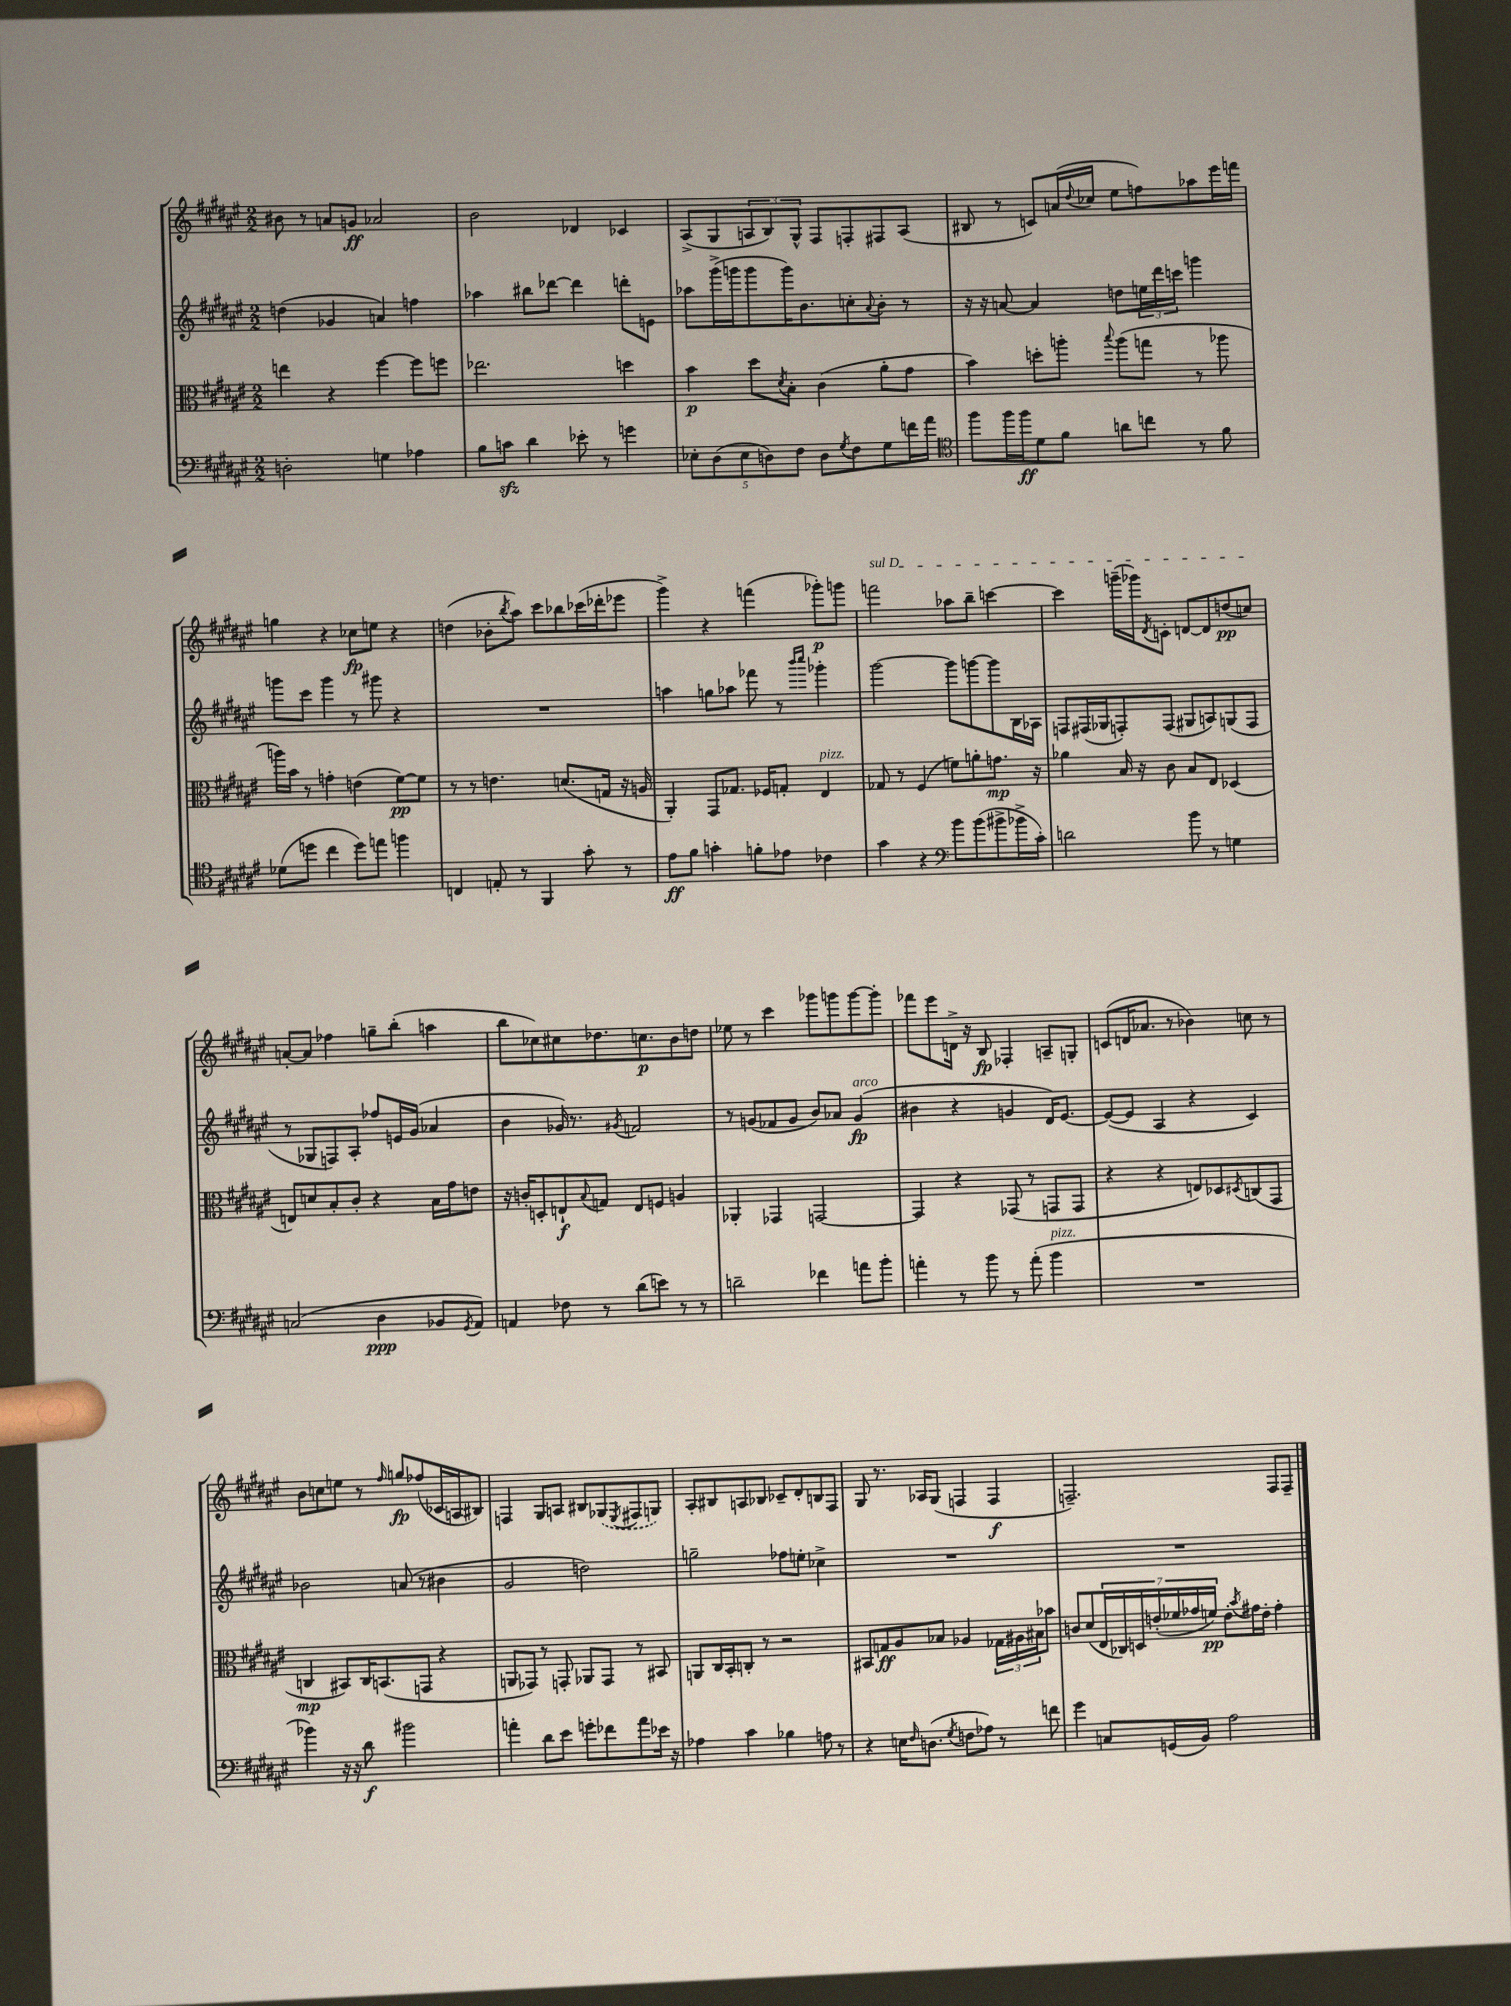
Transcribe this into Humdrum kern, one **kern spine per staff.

**kern	**dynam	**kern	**dynam	**kern	**dynam	**kern	**dynam
*part4	*part4	*part3	*part3	*part2	*part2	*part1	*part1
*staff4	*staff4	*staff3	*staff3	*staff2	*staff2	*staff1	*staff1
*clefF4	*	*clefC3	*	*clefG2	*	*clefG2	*
*k[f#c#g#d#a#e#]	*	*k[f#c#g#d#a#e#]	*	*k[f#c#g#d#a#e#]	*	*k[f#c#g#d#a#e#]	*
*M2/2	*	*M2/2	*	*M2/2	*	*M2/2	*
=131	=131	=131	=131	=131	=131	=131	=131
2Dn'\	.	4een\	.	(4ddn\	.	8b#X\	.
.	.	.	.	.	.	8r	.
.	.	4r	.	4g-X/	.	8an/L	.
.	.	.	.	.	.	8gn/J	ff
4Gn\	.	[4ff#\	.	4an/)	.	2a-X/	.
4A-X\	.	8ff#\L]	.	4ffn\	.	.	.
.	.	8ffn\J	.	.	.	.	.
=132	=132	=132	=132	=132	=132	=132	=132
8B\L	.	2.ee-X\	.	4aa-X\	.	2b\	.
8cnzz\J	.	.	.	.	.	.	.
4d#\	.	.	.	8bb#X\L	.	.	.
.	.	.	.	[8ddd-X\J	.	.	.
8e-X'\	.	.	.	4ddd-\]	.	4d-X/	.
8r	.	.	.	.	.	.	.
4gn\	.	4ddn\	.	8dddn'\L	.	4c-X/	.
.	.	.	.	8en\J	.	.	.
=133	=133	=133	=133	=133	=133	=133	=133
10E-X'\L	.	4b\	p	8aa-X\L	.	(8A#^/L	.
(10D#\	.	.	.	.	.	.	.
.	.	.	.	(16ggg#^\L	.	8G#/	.
.	.	.	.	16gggn\J	.	.	.
10E-\	.	.	.	.	.	.	.
.	.	8dd#\L	.	8ggg\	.	12An/	.
10Dn\)	.	.	.	.	.	.	.
.	.	.	.	.	.	12B/)	.
.	.	8qd#/	.	.	.	.	.
.	.	8B'\J	.	16ggg\K)	.	.	.
10F#\J	.	.	.	.	.	.	.
.	.	.	.	.	.	12G#^^/J	.
.	.	.	.	8.b\	.	.	.
8D\L	.	(4c#\	.	.	.	8F#/L	.
8qG#/	.	.	.	.	.	.	.
8F#\	.	.	.	8ccn'\	.	8Fn'/	.
.	.	.	.	8qqa#/	.	.	.
8G#\	.	8a#'\L	.	8b'\J	.	8F#X/	.
16fn\L	.	8g#\J	.	8r	.	(8A/J	.
16a#\JJ	.	.	.	.	.	.	.
=134	=134	=134	=134	=134	=134	=134	=134
*clefC4	*	*	*	*	*	*	*
8ff#\L	.	4b\)	.	16r	.	8B#X/	.
.	.	.	.	16r	.	.	.
16ff#\L	.	.	.	[8an/	.	8r	.
16ff#\J	ff	.	.	.	.	.	.
8d#\	.	8ddn'\L	.	4a/]	.	8cn/L)	.
8f#\J	.	8aan'\J	.	.	.	(16an/L	.
.	.	.	.	.	.	8qqdd#/	.
.	.	.	.	.	.	16cc-X/JJ	.
.	.	8qqbb/	.	.	.	.	.
8an\L	.	(8aa\L	.	8ddn\L	.	8ee#\L	.
8ccn\J	.	8ggn\J	.	24een\L	.	8ffn\)	.
.	.	.	.	24ddd#\	.	.	.
.	.	.	.	24cccn\JJ	.	.	.
8r	.	8r	.	4gggn\	.	8aa-X\	.
8f#\	.	8aa-X\	.	.	.	16eee#\L	.
.	.	.	.	.	.	16fffn\JJ	.
!!LO:LB:g=z
=135	=135	=135	=135	=135	=135	=135	=135
(8d-X\L	.	16aan\LL)	.	8gggn\L	.	4ggn\	.
.	.	16b\JJ	.	.	.	.	.
8ddn\J	.	8r	.	8ccc#\J	.	.	.
4cc#\	.	4gn'\	.	4ggg\	.	4r	.
8dd\L)	.	(4en\	.	8r	.	8cc-X\L	fp
8een\J	.	.	.	8ggg#X\	.	8een\J	.
4ffn\	.	[8f#\L)	pp	4r	.	4r	.
.	.	8f#\J]	.	.	.	.	.
=136	=136	=136	=136	=136	=136	=136	=136
4Cn/	.	8r	.	1r	.	(4ddn\	.
.	.	8r	.	.	.	.	.
8En'/	.	4.en\	.	.	.	8b-X'\L	.
.	.	.	.	.	.	8qbb/	.
8r	.	.	.	.	.	8aa#\J)	.
4FF#/	.	.	.	.	.	8ccc#\L	.
.	.	(8.dn/L	.	.	.	8bb-X\	.
8g#'\	.	.	.	.	.	(16ccc-X\L	.
.	.	16Gn/Jk	.	.	.	16ddd-X'\J	.
8r	.	16r	.	.	.	8eee-X\J	.
.	.	16An/	.	.	.	.	.
=137	=137	=137	=137	=137	=137	=137	=137
8e#\L	ff	4AA#'/)	.	4aan\	.	4ggg#^\)	.
8f#\J	.	.	.	.	.	.	.
4gn'\	.	8GG#/L	.	8ggn\L	.	4r	.
.	.	8.G-X/J	.	8aa-X\J	.	.	.
8fn'\L	.	.	.	8fff-X\	.	(4fffn\	.
.	.	16F-X/KL	.	.	.	.	.
8e-X\J	.	8Gn'/J	.	8r	.	.	.
.	.	.	.	16qqbbb/LL	.	.	.
.	.	.	.	16qqcccc#/JJ	.	.	.
!	!	!LO:TX:a:i:t=pizz.	!	!	!	!	!
4c-X\	.	4E#/	.	4ggg-X'\	.	8ggg-X'\L)	p
.	.	.	.	.	.	8gggn\J	.
=138	=138	=138	=138	=138	=138	=138	=138
!	!	!	!	!	!	!LO:TX:a:i:t=sul D	!
4g#\	.	8G-X/	.	[2ggg#\	.	2fffn\	.
.	.	8r	.	.	.	.	.
4r	.	(4F#/	.	.	.	.	.
*clefF4	*	*	*	*	*	*	*
8b\L	.	8fn\L)	.	8ggg#\L]	.	8aa-X\L	.
(8b\	.	8an'\	.	[8gggn\	.	8bb~\J	.
8b#X^\	.	8.gn\J	mp	8ggg\]	.	[4cccn\	.
16b-X^\L	.	.	.	16B\L	.	.	.
16c#'\JJ)	.	16r	.	16A-X\JJ	.	.	.
=139	=139	=139	=139	=139	=139	=139	=139
2dn\	.	4a-X\	.	8Fn/L	.	4ccc\]	.
.	.	.	.	(16F#X/L	.	.	.
.	.	.	.	16G-X/J	.	.	.
.	.	16B/	.	8Fn'/)	.	(16gggn~\LL	.
.	.	16r	.	.	.	16ggg-X\J)	.
.	.	.	.	.	.	8qd#/	.
.	.	8c#\	.	(8F/J	.	8cn'\J	.
8b\	.	8B/L	.	8G#X/L	.	[8dn/L	.
8r	.	8E#/J	.	8An/)	.	8d/]	.
4Gn\	.	(4D-X/	.	(8Gn/	.	(8ddn/	pp
.	.	.	.	8F/J	.	8ccn/J)	.
!!LO:LB:g=z
=140	=140	=140	=140	=140	=140	=140	=140
(2Cn/	.	8En/L)	.	8r	.	[8an'/L	.
.	.	8dn/	.	8G-X/L	.	8a/J]	.
.	.	8B'/	.	8Fn/)	.	4ff-X\	.
.	.	8c#'/J	.	8A#'/J	.	.	.
4D#\	ppp	4r	.	8ff-X/L	.	8ggn~\L	.
.	.	.	.	16en/L	.	(8bb'\J	.
.	.	.	.	(16g#/JJ	.	.	.
8BB-X/L	.	16B\LL	.	4a-X/	.	4aan\	.
.	.	16g#\J	.	.	.	.	.
8qGG#/	.	.	.	.	.	.	.
8AA#/J)	.	8en\J	.	.	.	.	.
=141	=141	=141	=141	=141	=141	=141	=141
4AAn/	.	16r	.	4b\	.	8bb\L	.
.	.	16cn'/KL	.	.	.	.	.
.	.	8Dn'/	.	.	.	8cc-X\)	.
8F-X\	.	8En`/	f	16g-X/)	.	8cc#X\	.
.	.	.	.	8.r	.	.	.
.	.	8qqB/	.	.	.	.	.
8r	.	8Gn/J	.	.	.	8.dd-X\	.
.	.	.	.	8qg#X/	.	.	.
(8d#\L	.	8E/L	.	2fn/	.	.	.
.	.	.	.	.	.	8.ccn\	p
8en\J)	.	8Fn/J	.	.	.	.	.
8r	.	4An/	.	.	.	8b\	.
8r	.	.	.	.	.	8ddn\J	.
=142	=142	=142	=142	=142	=142	=142	=142
2dn~\	.	4AA-X'/	.	8r	.	8ee-X\	.
.	.	.	.	(8gn/L	.	8r	.
.	.	4GG-X/	.	8f-X/	.	4ccc#\	.
.	.	.	.	8g/J	.	.	.
4f-X\	.	[2GGn/	.	8b/L)	.	8ggg-X\L	.
.	.	.	.	8a-X/J	.	8gggn\	.
!	!	!	!	!LO:TX:a:i:t=arco	!	!	!
8an\L	.	.	.	(4g/	fp	[8ggg\	.
8b'\J	.	.	.	.	.	8ggg'\J]	.
=143	=143	=143	=143	=143	=143	=143	=143
4an'\	.	4GG/]	.	4b#X\	.	8fff-X\L	.
.	.	.	.	.	.	8eee#\	.
8r	.	4r	.	4r	.	16dn^\Jk	.
.	.	.	.	.	.	16r	.
8b\	.	.	.	.	.	8B/	fp
8r	.	(8GG-X/	.	4gn/	.	4F-X'/	.
(8a'\	.	8r	.	.	.	.	.
!LO:TX:a:i:t=pizz.	!	!	!	!	!	!	!
4b\	.	8GGn/L	.	16d#/KL)	.	8An~/L	.
.	.	.	.	[8.e#/J	.	.	.
.	.	8GG/J	.	.	.	8Gn'/J	.
=144	=144	=144	=144	=144	=144	=144	=144
1r	.	4r	.	(8e#/L_	.	(8cn/L	.
.	.	.	.	8e#/J]	.	16dn/K	.
.	.	.	.	.	.	8.a-X/J	.
.	.	4r	.	4A#/	.	.	.
.	.	.	.	.	.	8r	.
.	.	8En/L)	.	4r	.	4b-X\)	.
.	.	8D-X/	.	.	.	.	.
.	.	8qD#X/	.	.	.	.	.
.	.	(8Cn/	.	4c#/)	.	8ccn\	.
.	.	8GG#/J	.	.	.	8r	.
!!LO:LB:g=z
=145	=145	=145	=145	=145	=145	=145	=145
4b-X\)	.	4Cn/	mp	2b-X\	.	8b\L	.
.	.	.	.	.	.	8ccn\	.
16r	.	8BB#X/L)	.	.	.	8een\J	.
16r	.	.	.	.	.	.	.
8d#\	f	16C/K	.	.	.	8r	.
.	.	(8.BBn/	.	.	.	.	.
.	.	.	.	.	.	16qqff#/	.
2b#X\	.	.	.	(8an/	.	8ggn/L	fp
.	.	8GGn/J	.	8r	.	(8ff-X/	.
.	.	4r	.	4b#X\	.	16c-X/L	.
.	.	.	.	.	.	16An/J	.
.	.	.	.	.	.	8B#X/J)	.
=146	=146	=146	=146	=146	=146	=146	=146
4an'\	.	8AAn/L	.	2g#/	.	4Fn/	.
.	.	8GG-X/J)	.	.	.	.	.
8d#\L	.	8r	.	.	.	8G#/L	.
8e#\J	.	8GGn'/	.	.	.	8An/J	.
8gn'\L	.	8AA-X/L	.	2ddn\)	.	8B#X/L	.
8f-X\	.	8GG/J	.	.	.	(8G-X/	.
.	.	.	.	.	.	8qE#/	.
8a\	.	8r	.	.	.	8F#X/	.
16e-X\Jk	.	8BB#X/	.	.	.	8Gn/J)	.
16r	.	.	.	.	.	.	.
=147	=147	=147	=147	=147	=147	=147	=147
4A-X\	.	8AAn/L	.	2ggn~\	.	8A#'/L	.
.	.	16C#/L	.	.	.	8B#X/	.
.	.	16BB'/J	.	.	.	.	.
4c#\	.	8Cn'/J	.	.	.	8An/	.
.	.	8r	.	.	.	8B-X/J	.
4B-X\	.	2r	.	8ff-X\L	.	8c-X~/L	.
.	.	.	.	8een'\J	.	8d#'/	.
8An\	.	.	.	4cc-X^\	.	8Bn/	.
8r	.	.	.	.	.	8F#/J	.
=148	=148	=148	=148	=148	=148	=148	=148
4r	.	8BB#X/L	.	1r	.	8G#/	.
.	.	8Gn/	ff	.	.	8.r	.
16En\KL	.	8A#/	.	.	.	.	.
16qqF#/	.	.	.	.	.	.	.
(8.Dn\J	.	.	.	.	.	16A-X/KL	.
.	.	8B-X/J	.	.	.	(8G#/J	.
8qG#/	.	.	.	.	.	.	.
8Fn\L	.	4A-X/	.	.	.	4Fn/	.
8A-X\J)	.	.	.	.	.	.	.
8r	.	24G-X\LL	.	.	.	4F/	f
.	.	24A#X\	.	.	.	.	.
.	.	24B#X\J	.	.	.	.	.
8fn\	.	8b-X\J	.	.	.	.	.
=149	=149	=149	=149	=149	=149	=149	=149
4g#\	.	8cn/L	.	1r	.	2.Fn~/)	.
.	.	(8d#/	.	.	.	.	.
8Cn/L	.	28E#/L	.	.	.	.	.
.	.	28C-X/)	.	.	.	.	.
.	.	28Dn/	.	.	.	.	.
.	.	(28en'/	.	.	.	.	.
(16GGn/L	.	.	.	.	.	.	.
.	.	28f-X/	.	.	.	.	.
.	.	28g-X/	.	.	.	.	.
16BB/JJ)	.	.	.	.	.	.	.
.	.	28fn/JJ)	pp	.	.	.	.
2A#\	.	8e'\L	.	.	.	.	.
.	.	8qb/	.	.	.	.	.
.	.	16g#X\L	.	.	.	.	.
.	.	16e'\JJ	.	.	.	.	.
.	.	4g#'\	.	.	.	8F/L	.
.	.	.	.	.	.	8F~/J	.
==	==	==	==	==	==	==	==
*-	*-	*-	*-	*-	*-	*-	*-
